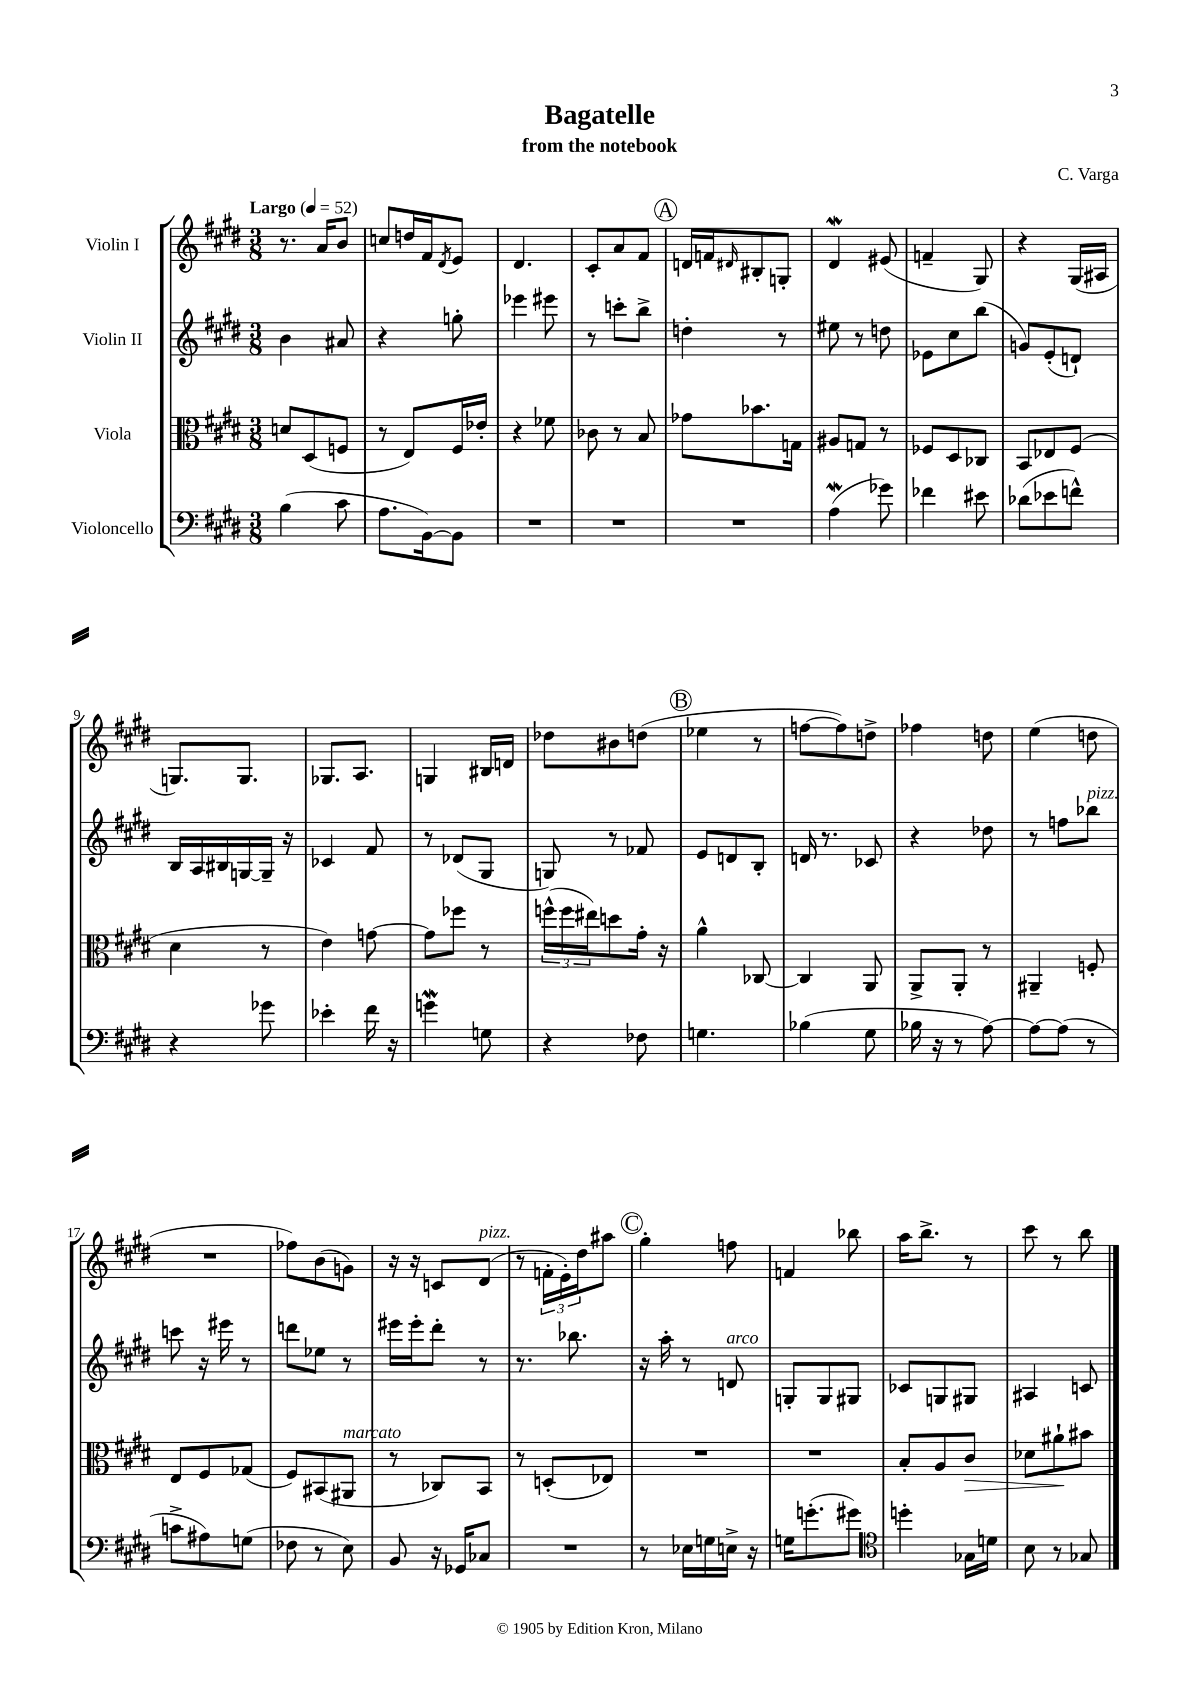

**kern	**kern	**kern	**kern
*staff4	*staff3	*staff2	*staff1
*clefF4	*clefC3	*clefG2	*clefG2
*k[f#c#g#d#]	*k[f#c#g#d#]	*k[f#c#g#d#]	*k[f#c#g#d#]
*M3/8	*M3/8	*M3/8	*M3/8
*MM52	*MM52	*MM52	*MM52
(4B\	8d/L	4b\	8.r
.	(8D#/	.	.
.	.	.	16a/LK
8c#\	8F/J	8a#/	8b/J
=	=	=	=
8.A\L	8r	4r	8cc/L
.	8E/L)	.	16dd/L
[16BB\k)	.	.	16f#/J
.	.	.	8qd#/
8BB\]J	16F#/L	8gg'\	8e/J
.	16e-'/JJ	.	.
=	=	=	=
4.r	4r	4eee-\	4.d#/
.	8f-\	8eee#\	.
=	=	=	=
4.r	8c-\	8r	8c#'/L
.	8r	8ccc'\L	8a/
.	8B/	8bb^\J	8f#/J
=	=	=	=
4.r	8g-\L	4dd'\	16d/LL
.	.	.	16f/J
.	.	.	16qqd#/
.	8.b-\	.	8B#'/
.	.	8r	8G'/J
.	16G\Jk	.	.
=	=	=	=
(4A\	8A#/L	8ee#\	4d#/
.	8G/J	8r	.
8g-\)	8r	8dd\	(8e#/
=	=	=	=
4f-\	8F-/L	8e-\L	4f~/
.	8D#/	8cc#\	.
8e#\	8C-/J	(8bb\J	8G#/)
=	=	=	=
(8d-\L	8BB/L	8g/L)	4r
8e-\	8E-/	(8e'/	.
8f^^\J)	(8F#/J	8d`/J)	(16G#/LL
.	.	.	16A#/JJ
=	=	=	=
4r	4d#\	16B/LL	8.G/L)
.	.	16A/	.
.	.	16B#/	.
.	.	[16G/	8.G/J
8g-\	8r	16G~/]JJ	.
.	.	16r	.
=	=	=	=
4e-'\	4e\)	4c-/	8.G-/L
.	.	.	8.A/J
16f#\	[8g\	8f#/	.
16r	.	.	.
=	=	=	=
4g\	8g\]L	8r	4G/
.	8ff-\J	(8d-/L	.
8G\	8r	8G#/J	16B#/LL
.	.	.	16d/JJ
=	=	=	=
4r	(24ff^^\LL	8G/)	8dd-\L
.	24ff\	.	.
.	24ee#\J)	.	.
.	8dd\	8r	8b#\
8F-\	16g#'\Jk	8f-/	(8dd\J
.	16r	.	.
=	=	=	=
4.G\	4a^^\	8e/L	4ee-\
.	.	8d/	.
.	[8C-/	8B'/J	8r
=	=	=	=
(4B-\	4C-/]	16d/	[8ff\L
.	.	8.r	.
.	.	.	8ff\])
8G#\	8AA/	8c-/	8dd^\J
=	=	=	=
16B-\	8AA^/L	4r	4ff-\
16r	.	.	.
8r	8AA'/J	.	.
[8A\)	8r	8dd-\	8dd\
=	=	=	=
8A\_L	4AA#~/	8r	(4ee\
(8A\]J	.	8ff\L	.
8r	8F'/	8bb-\J	8dd\
=	=	=	=
8c^\L	8E/L	8ccc\	4.r
8A#\)	8F#/	16r	.
.	.	16eee#\	.
(8G\J	(8G-/J	8r	.
=	=	=	=
8F-\	8F#/L)	8ddd\L	8ff-\L)
8r	(8BB#/	8ee-\J	(8b\
8E\)	8AA#/J	8r	8g\J)
=	=	=	=
8BB/	8r	16eee#\LL	16r
.	.	16eee#'\J	16r
16r	8C-/L)	8ddd#'\J	8c/L
16GG-/LK	.	.	.
8C-/J	8BB/J	8r	(8d#/J
=	=	=	=
4.r	8r	8.r	8r
.	(8D'/L	.	24f'\LL
.	.	.	24e'\)
.	.	8.bb-\	.
.	.	.	24dd#\J
.	8E-/J)	.	8aa#\J
=	=	=	=
8r	4.r	16r	4gg#'\
.	.	16aa'\	.
16E-\LL	.	8r	.
16G\	.	.	.
16E^\JJ	.	8d/	8ff\
16r	.	.	.
=	=	=	=
16G\LK	4.r	8G'/L	4f/
(8.g'\	.	.	.
.	.	8G/	.
8g#\J)	.	8G#/J	8bb-\
=	=	=	=
*clefC4	*	*	*
4dd'\	8B'/L	8c-/L	16aa\LK
.	.	.	8.bb^\J
.	8A/	8G/	.
16G-\LL	8c#/J	8G#/J	8r
16d\JJ	.	.	.
=	=	=	=
8B\	8d-\L	4A#/	8ccc#\
8r	8a#`\	.	8r
8G-/	8b#\J	8c/	8bb\
==	==	==	==
*-	*-	*-	*-
